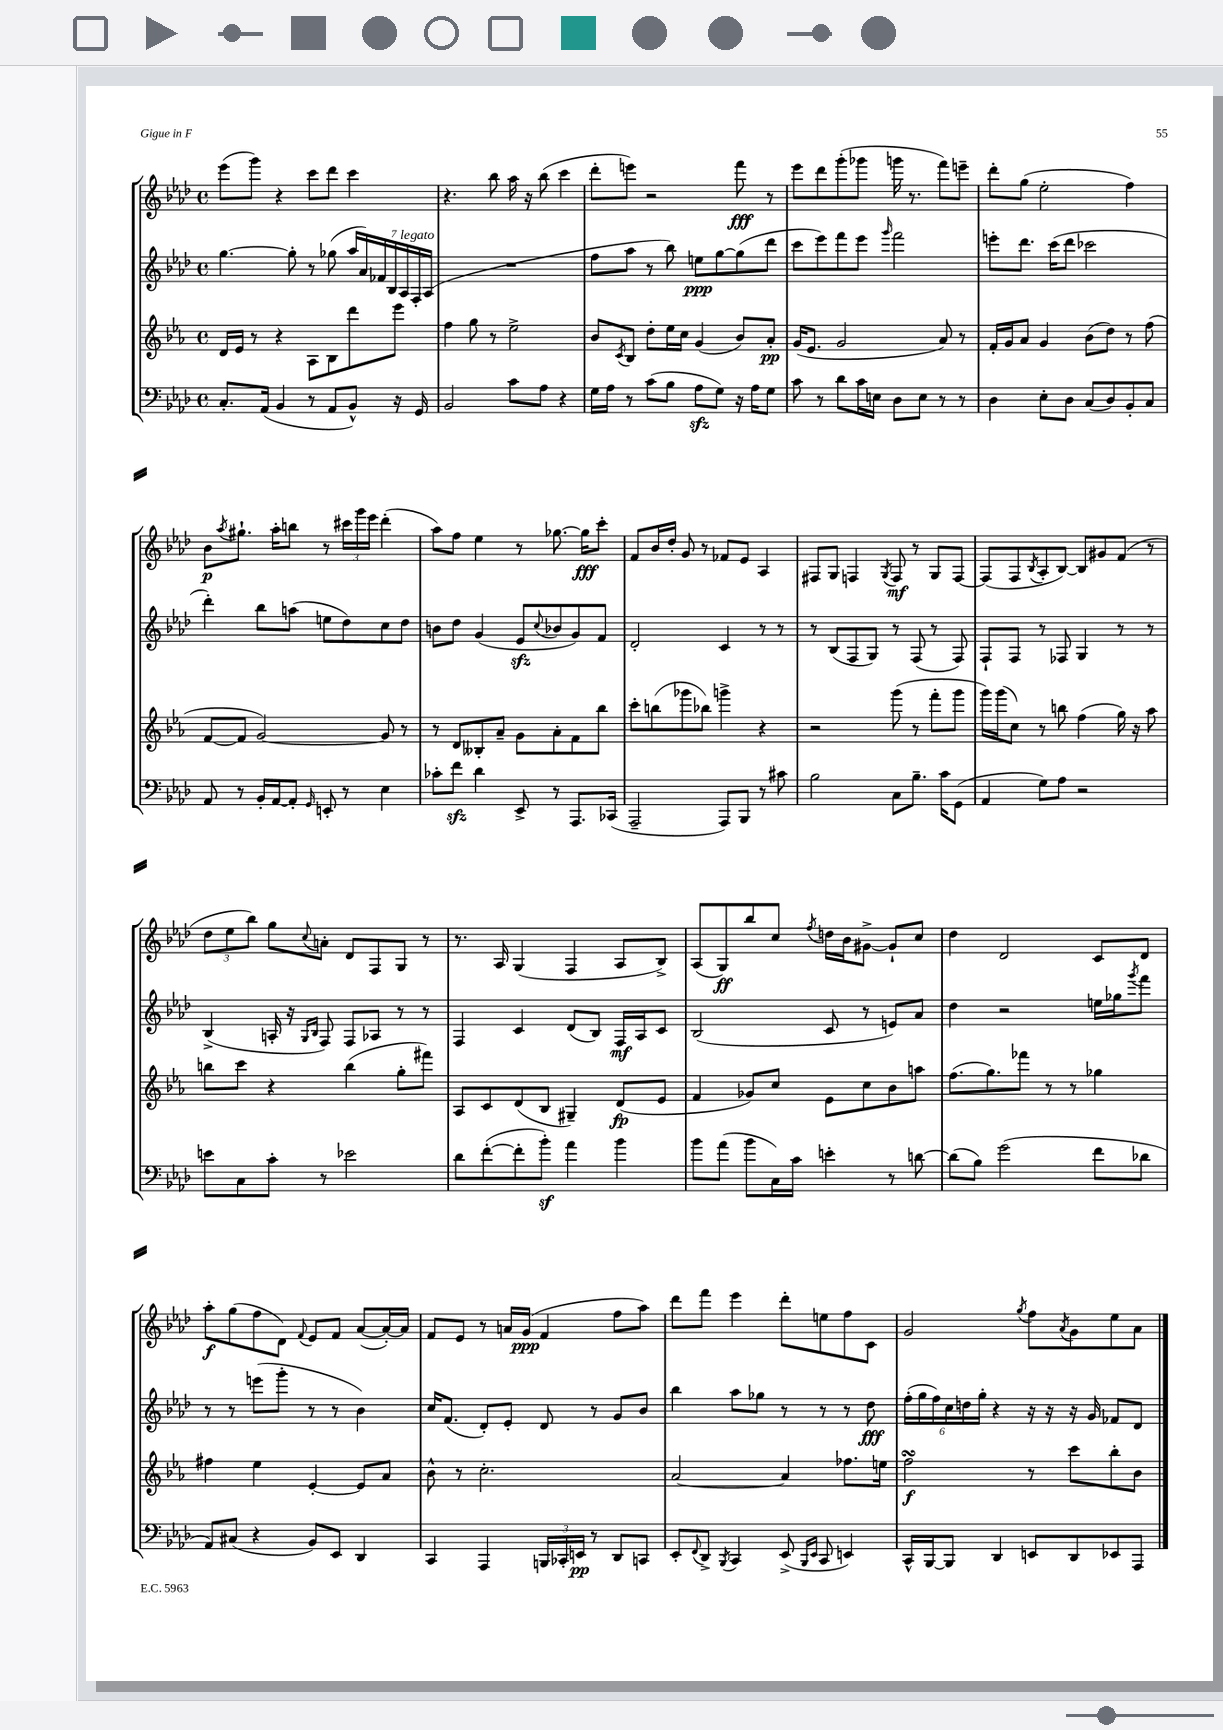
<<
\new StaffGroup <<
\new Staff = "s0" {
    \clef treble \key aes \major \defaultTimeSignature \time 4/4
    ees'''8( g'''8) r4 c'''8 des'''8 c'''4 |
    r4. bes''8 aes''16 r16 bes''8( c'''4 |
    des'''8-. e'''8) r2 f'''8\fff r8 |
    ees'''8 des'''8 g'''8-.( ges'''8 g'''16 r8. f'''8) e'''8-- |
    des'''8-. g''8( ees''2-. f''4) |
    bes'8\p \acciaccatura { aes''8 } gis''8.-! aes''16-. b''8 r8 \tuplet 3/2 { cis'''16 g'''16 ees'''16 } des'''4-.( |
    aes''8) f''8 ees''4 r8 ges''8.~ ges''16\fff c'''8-. |
    f'8 bes'16 des''16-. g'8 r8 fes'8 ees'8 aes4 |
    fis8 g8 f4 \acciaccatura { g8 } f8\mf r8 g8 f8~ |
    f8( f8 \acciaccatura { bes8 } aes8-. bes8~) bes8 gis'8 f'8( r8 |
    \tuplet 3/2 { des''8 ees''8 bes''8) } g''8 \appoggiatura { c''8 } a'8-. des'8 f8 g8 r8 |
    r8. aes16 g4( f4 aes8 bes8->) |
    aes8( g8\ff) bes''8 c''8 \acciaccatura { f''8 } d''16 bes'16 gis'8~-> gis'8-! c''8 |
    des''4 des'2 c'8 des'8 |
    aes''8-.\f g''8( f''8 des'8) \appoggiatura { f'8 } ees'8 f'8 aes'8~( aes'16~-.) aes'16 |
    f'8 ees'8 r8 a'16 g'16\ppp( f'4 f''8 aes''8) |
    des'''8 f'''8 ees'''4 des'''8-. e''8 f''8 c'8 |
    g'2 \acciaccatura { g''8 } f''8 \acciaccatura { aes'8 } g'8 ees''8 aes'8 \bar "|." |
}
\new Staff = "s1" {
    \clef treble \key aes \major \defaultTimeSignature \time 4/4
    g''4.~ g''8-. r8 ges''8( \tuplet 7/4 { aes''16 aes'16) fes'16 bes16 aes16^\markup { \italic "legato" } f16-. aes16( } |
    R1 |
    f''8 aes''8 r8 bes''8) e''8\ppp g''8~ g''8( des'''8 |
    c'''8 ees'''8) f'''8 ees'''8 \grace { g'''16 } f'''2 |
    e'''8-. des'''8. c'''16( des'''8 ces'''2 |
    des'''4-.) bes''8 a''8( e''8 des''8) c''8 des''8 |
    b'8 des''8 g'4( ees'8\sfz \appoggiatura { c''8 } bes'8 g'8) f'8 |
    des'2-. c'4 r8 r8 |
    r8 bes8( f8 g8) r8 f8( r8 f8) |
    f8-! f8 r8 fes8 g4 r8 r8 |
    bes4->( a16-. r16 \grace { g16 bes16 } f8) f8 aes8 r8 r8 |
    f4 c'4 des'8( bes8) f16\mf aes16 c'8 |
    bes2( c'8 r8 e'8) aes'8 |
    des''4 r2 e''16 ges''16 \acciaccatura { g'''8 } f'''8 |
    r8 r8 e'''8( g'''8-. r8 r8 bes'4) |
    c''16 f'8.( des'8-.) ees'8-. des'8 r8 g'8 bes'8 |
    bes''4 aes''8 ges''8 r8 r8 r8 des''8\fff |
    \tuplet 6/4 { f''16-.( g''16 f''16) c''16 d''16 g''16-. } r4 r16 r16 r16 g'16 fes'8 des'8 \bar "|." |
}
\new Staff = "s2" {
    \clef treble \key ees \major \defaultTimeSignature \time 4/4
    d'16 ees'16 r8 r4 aes8 bes8 d'''8 ees'''8 |
    f''4 g''8 r8 ees''2-> |
    bes'8 \acciaccatura { c'8 } bes8 d''8-. ees''16 c''16 g'4( bes'8) aes'8-.\pp |
    g'16( ees'8. g'2 aes'8) r8 |
    f'16-. g'16 aes'8 g'4 bes'8( d''8) r8 f''8( |
    f'8~ f'8 g'2~) g'8 r8 |
    r8 d'8 beses8-. aes'8-- g'8 aes'8-. f'8 bes''8 |
    c'''8-. b''8( ges'''8 bes''8) g'''4-> r4 |
    r2 g'''8( r8 f'''8-. g'''8 |
    g'''16) g'''16( c''8) r8 b''8 f''4( g''16) r16 aes''8 |
    b''8 c'''8 r4 b''4( g''8-. fis'''8) |
    aes8 c'8 d'8( bes8 gis4--) d'8\fp( ees'8 |
    f'4 ges'8) c''8 ees'8 c''8 bes'8 a''8 |
    f''8.( g''8.) fes'''8 r8 r8 ges''4 |
    fis''4 ees''4 ees'4~-. ees'8 aes'8 |
    bes'8-^ r8 c''2.-. |
    aes'2~ aes'4 fes''8. e''16 |
    f''2\turn\f r8 c'''8 bes''8-. bes'8 \bar "|." |
}
\new Staff = "s3" {
    \clef bass \key aes \major \defaultTimeSignature \time 4/4
    c8.-. aes,16( bes,4 r8 aes,8 bes,8-^) r16 g,16 |
    bes,2 c'8 aes8 r4 |
    g16 aes16 r8 c'8( bes8 aes8\sfz g8) r16 aes16 g8 |
    c'8 r8 des'8 c'16 e16 des8 e8 r8 r8 |
    des4 ees8-. des8 c8( des8) bes,8-. c8 |
    aes,8 r8 bes,16-. aes,16~ aes,8-. \grace { g,16 } e,8-. r8 ees4 |
    ces'8-. f'8\sfz des'4 ees,8-> r8 aes,,8. ces,16( |
    aes,,2-- aes,,8) bes,,8 r8 cis'8 |
    bes2 c8 bes8.-- c'16 g,8( |
    aes,4 g8) aes8 r2 |
    e'8 c8 c'8-. r8 ees'2 |
    des'8 f'8~-.( f'8-. bes'8-.\sf) aes'4 bes'4 |
    bes'8 aes'8( bes'8 c16) c'16 e'4-. r8 d'8~ |
    d'8( bes8) g'2( f'8 des'8 |
    aes,8) cis8( r4 bes,8) ees,8 des,4 |
    c,4 aes,,4 \tuplet 3/2 { b,,16 ces,16-. e,16\pp } r8 des,8 c,8 |
    ees,8-. \appoggiatura { f,8 } des,8-> \acciaccatura { bes,,8 } c,4 ees,8->( \grace { bes,,16 ees,16 } c,8 e,4) |
    c,16-^ bes,,16~ bes,,8 des,4 e,8 des,8 ees,8 aes,,8 \bar "|." |
}
>>
>>
\layout { \context { \Score \remove "Bar_number_engraver" } }
